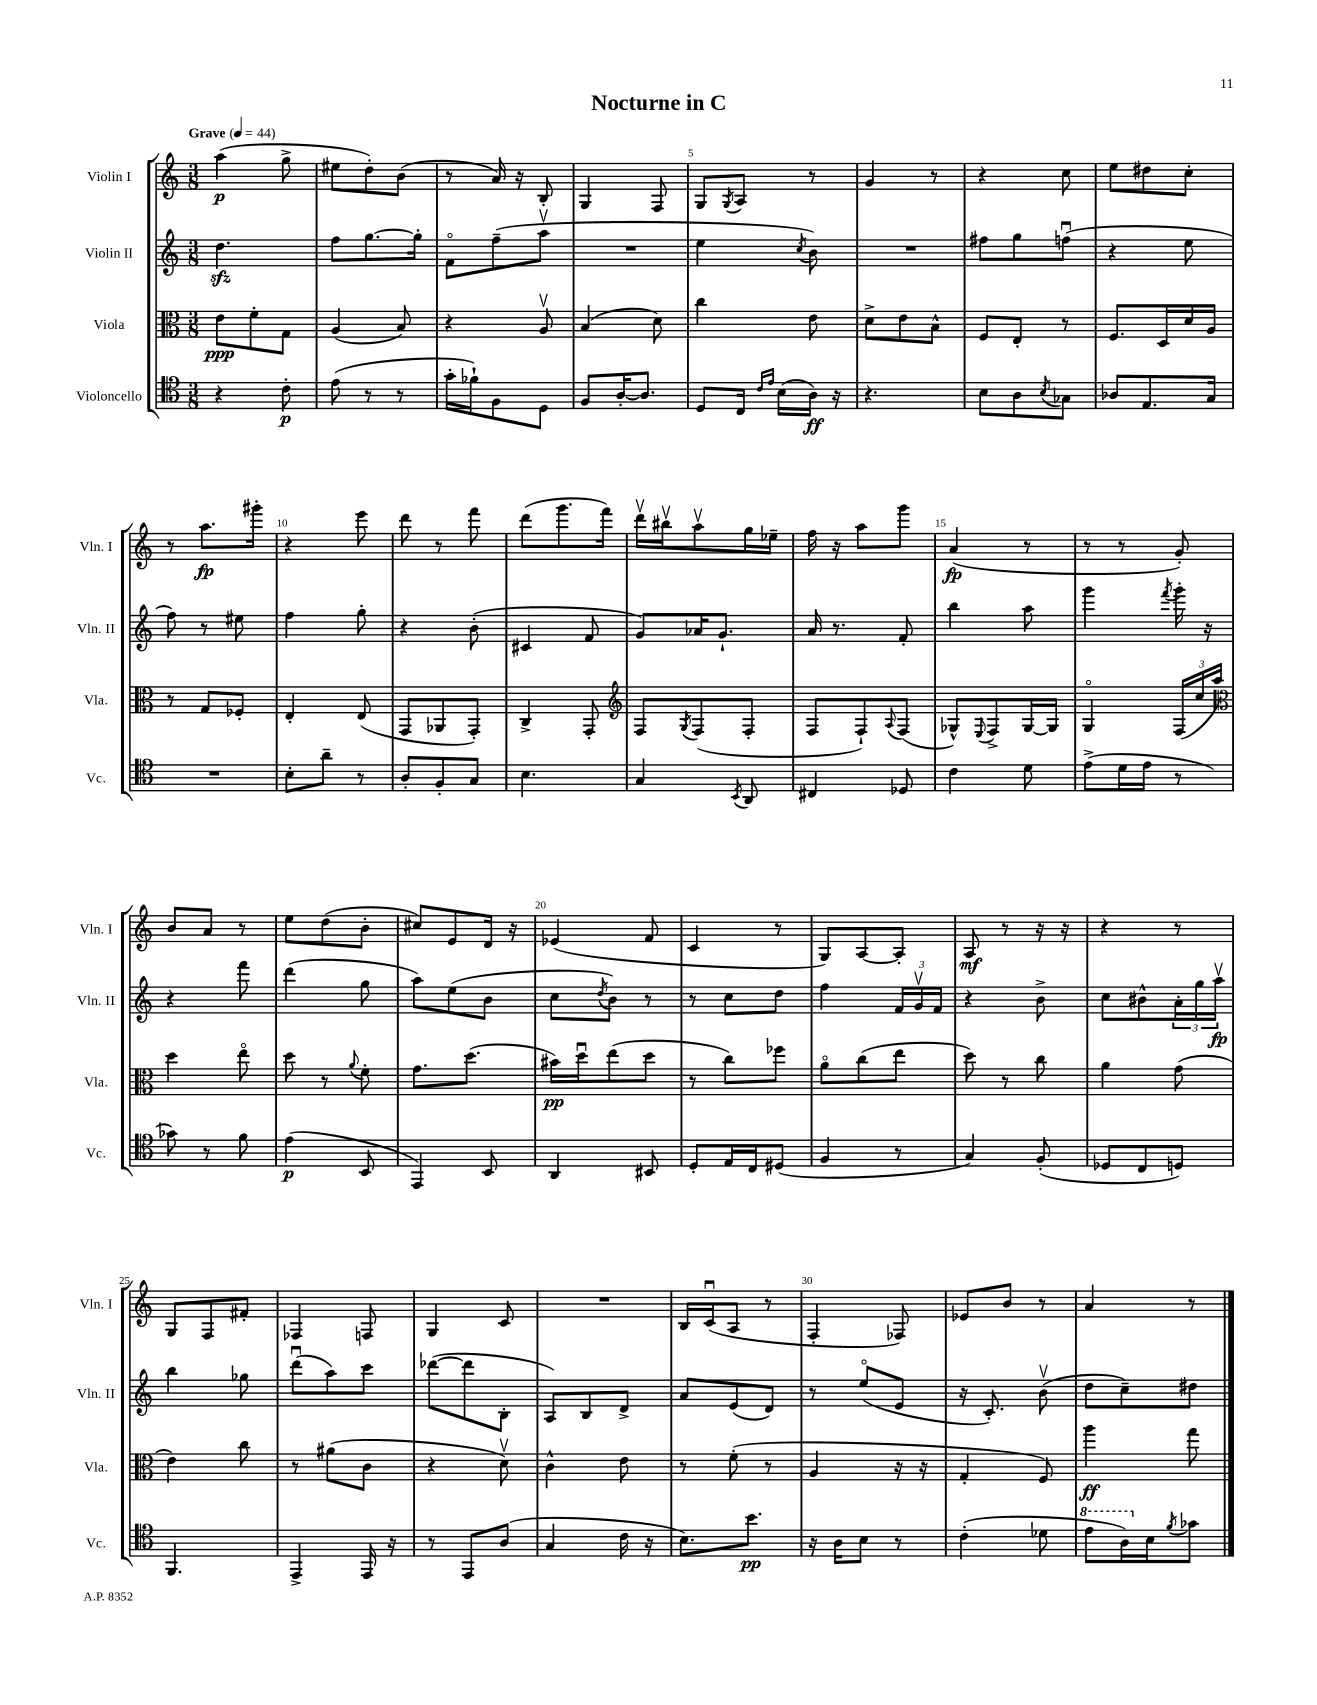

**kern	**kern	**kern	**kern
*staff4	*staff3	*staff2	*staff1
*clefC4	*clefC3	*clefG2	*clefG2
*k[]	*k[]	*k[]	*k[]
*M3/8	*M3/8	*M3/8	*M3/8
*MM44	*MM44	*MM44	*MM44
4r	8e\L	4.dd\	(4aa\
.	8f'\	.	.
8c'\	8G\J	.	8gg^\
=	=	=	=
(8e\	(4A/	8ff\L	8ee#\L
8r	.	[8.gg\	8dd'\)
8r	8B/)	.	(8b\J
.	.	16gg'\]Jk	.
=	=	=	=
16g'\LL	4r	8fo\L	8r
16f-`\J)	.	.	.
8F\	.	(8ff~\	16a/)
.	.	.	16r
8D\J	8Av/	8aav\J	8B'/
=	=	=	=
8F/L	(4B/	4.r	4G/
[16A'/K	.	.	.
8.A/]J	.	.	.
.	8d\)	.	8F/
=	=	=	=
8D/L	4cc\	4ee\	8G/L
.	.	.	8qG/
16C/Jk	.	.	8A/J
16qqc/LL	.	.	.
16qqe/JJ	.	.	.
(16B\LL	.	.	.
.	.	8qcc/	.
16A\JJ)	8e\	8b\)	8r
16r	.	.	.
=	=	=	=
4.r	8d^\L	4.r	4g/
.	8e\	.	.
.	8B^^\J	.	8r
=	=	=	=
8B\L	8F/L	8ff#\L	4r
8A\	8E'/J	8gg\	.
8qB/	.	.	.
8G-\J	8r	(8ffu\J	8cc\
=	=	=	=
8A-/L	8.F/L	4r	8ee\L
8.E/	.	.	8dd#\
.	16D/L	.	.
.	16d/	8ee\	8cc'\J
16G/Jk	16A/JJ	.	.
=	=	=	=
4.r	8r	8ff\)	8r
.	8G/L	8r	8.aa\L
.	8F-'/J	8ee#\	.
.	.	.	16ggg#'\Jk
=	=	=	=
8B'\L	4E'/	4ff\	4r
8a~\J	.	.	.
8r	(8E/	8gg'\	8eee\
=	=	=	=
8A'/L	8GG/L	4r	8ddd\
8F'/	8AA-/	.	8r
8G/J	8GG'/J)	(8b'\	8fff\
=	=	=	=
4.B\	4C^/	4c#/	(8ddd\L
.	.	.	8.ggg\
.	8GG'/	8f/	.
.	.	.	16fff\Jk)
=	=	=	=
*	*clefG2	*	*
4G/	8F/L	8g/L)	16dddv\LL
.	.	.	16bb#v\J
.	8qG/	.	.
.	(8F/	16a-/K	8aav\
.	.	8.g`/J	.
8qBB/	.	.	.
8AA/	8F'/J	.	16gg\L
.	.	.	16ee-~\JJ
=	=	=	=
4C#/	8F/L	16a/	16ff\
.	.	8.r	16r
.	8F`/)	.	8aa\L
.	8qqA/	.	.
8D-/	(8F/J	8f'/	8ggg\J
=	=	=	=
4c\	8G-^^/L)	4bb\	(4a/
.	8qqE/	.	.
.	8F^/	.	.
8d\	[16G-/L	8aa\	8r
.	16G-/]JJ	.	.
=	=	=	=
(8e^\L	4Go/	4ggg\	8r
16d\L	.	.	8r
16e\JJ	.	.	.
.	.	8qfff/	.
8r	(24F/LL	16ggg'\	8g'/)
.	24cc/	.	.
.	.	16r	.
.	24aa/JJ)	.	.
=	=	=	=
*	*clefC3	*	*
8g-\)	4dd\	4r	8b/L
8r	.	.	8a/J
8f\	8eeo\	8fff\	8r
=	=	=	=
(4e\	8dd\	(4ddd\	8ee\L
.	8r	.	(8dd\
.	8qqa/	.	.
8BB/	8f'\	8gg\	8b'\J
=	=	=	=
4EE/)	8.g\L	8aa\L)	8cc#/L)
.	.	(8ee\	8e/
.	(8.dd\J	.	.
8BB/	.	8b\J	16d/Jk
.	.	.	16r
=	=	=	=
4AA/	16b#\LL)	8cc\L	(4e-/
.	16ddu\J	.	.
.	.	8qdd/	.
.	(8ee\	8b\J)	.
8BB#/	8dd\J	8r	8f/
=	=	=	=
8D'/L	8r	8r	4c/
16E/L	8cc\L)	8cc\L	.
16C/J	.	.	.
(8D#/J	8ff-\J	8dd\J	8r
=	=	=	=
4F/	8ao\L	4ff\	8G/L)
.	(8cc\	.	[8A/
8r	8ee\J	24f/LL	8A'/]J
.	.	24gv/	.
.	.	24f/JJ	.
=	=	=	=
4G/)	8dd\)	4r	8A/
.	8r	.	8r
(8F'/	8cc\	8b^\	16r
.	.	.	16r
=	=	=	=
8D-/L	4a\	8cc\L	4r
8C/	.	8b#^^\	.
8D/J)	(8g\	24a'\L	8r
.	.	24gg\	.
.	.	24aav\JJ	.
=	=	=	=
4.FF/	4e\)	4bb\	8G/L
.	.	.	8F/
.	8cc\	8gg-\	8f#'/J
=	=	=	=
4EE^/	8r	(8dddu\L	4F-/
.	(8a#\L	8aa\)	.
16EE/	8c\J	8ccc\J	8F/
16r	.	.	.
=	=	=	=
8r	4r	([8ddd-\L	4G/
8EE/L	.	8ddd-\]	.
(8A/J	8dv\)	8B'\J	8c/
=	=	=	=
4G/	4c^^\	8A/L)	4.r
.	.	8B/	.
16c\	8e\	8d^/J	.
16r	.	.	.
=	=	=	=
8.B\L)	8r	8a/L	16B/LL
.	.	.	(16cu/J
.	(8f'\	(8e/	8A/J
8.b\J	.	.	.
.	8r	8d/J)	8r
=	=	=	=
16r	4A/	8r	4F'/
16A\LK	.	.	.
8B\J	.	(8eeo/L	.
8r	16r	8e/J	8F-/)
.	16r	.	.
=	=	=	=
(4c'\	4G'/	16r	8e-/L
.	.	8.c'/)	.
.	.	.	8b/J
8d-\	8F/)	(8bv\	8r
=	=	=	=
8ee\L	4aa\	8dd\L	4a/
16a\L)	.	8cc~\)	.
16B\J	.	.	.
8qf/	.	.	.
8g-\J	8gg\	8dd#\J	8r
==	==	==	==
*-	*-	*-	*-
